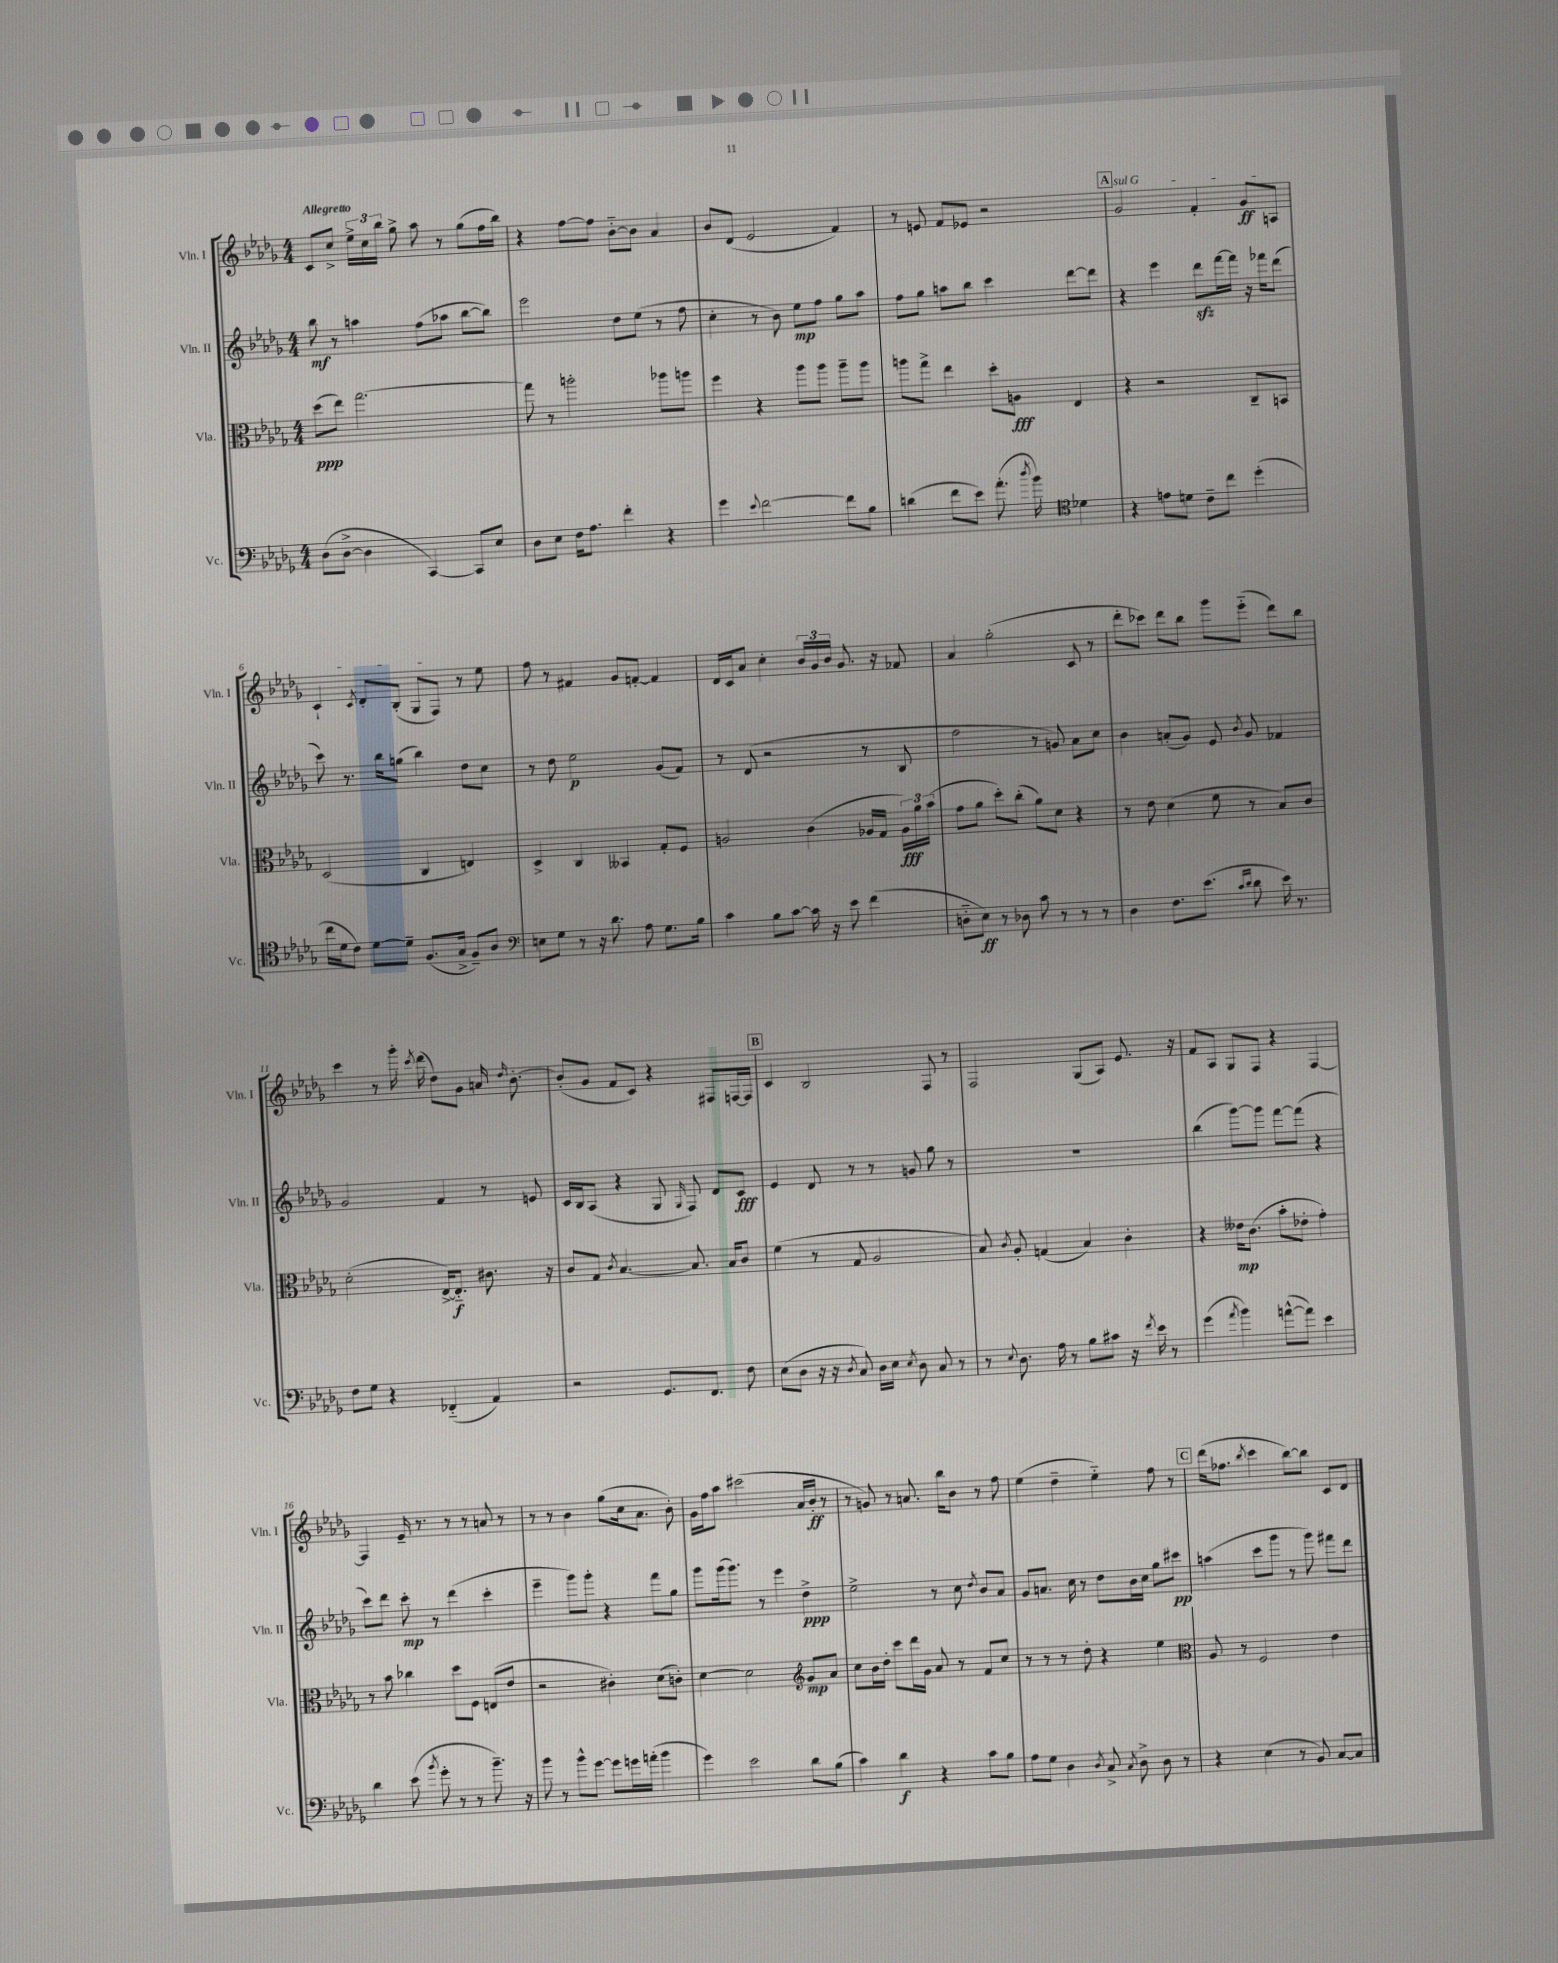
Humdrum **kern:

**kern	**dynam	**kern	**dynam	**kern	**dynam	**kern	**dynam
*part4	*part4	*part3	*part3	*part2	*part2	*part1	*part1
*staff4	*staff4	*staff3	*staff3	*staff2	*staff2	*staff1	*staff1
*I"Vc.	*	*I"Vla.	*	*I"Vln. II	*	*I"Vln. I	*
*I'Vc.	*	*I'Vla.	*	*I'Vln. II	*	*I'Vln. I	*
*clefF4	*	*clefC3	*	*clefG2	*	*clefG2	*
*k[b-e-a-d-g-]	*	*k[b-e-a-d-g-]	*	*k[b-e-a-d-g-]	*	*k[b-e-a-d-g-]	*
*M4/4	*	*M4/4	*	*M4/4	*	*M4/4	*
=1	=1	=1	=1	=1	=1	=1	=1
!	!	!	!	!	!	!LO:TX:a:B:t=Allegretto	!
(8D-\L	.	(8dd-\L	ppp	8bb-\	mf	8c/L	.
[8D-^\J	.	8ee-\J)	.	8r	.	8cc^/J	.
4D-\]	.	[2.gg-\	.	4aan\	.	24ee-^\LL	.
.	.	.	.	.	.	24cc\	.
.	.	.	.	.	.	24bb-\JJ	.
.	.	.	.	.	.	8gg-^\	.
[4CC/)	.	.	.	(8ff\L	.	8aa-\	.
.	.	.	.	8aa-X\J	.	8r	.
8CC/L]	.	.	.	[8bb-\L	.	(8gg-\L	.
8E-/J	.	.	.	8bb-\J])	.	16ff\L	.
.	.	.	.	.	.	16bb-\JJ)	.
=2	=2	=2	=2	=2	=2	=2	=2
8D-\L	.	8gg-\]	.	2eee-\	.	4r	.
8E-\J	.	8r	.	.	.	.	.
16F\KL	.	2aan'\	.	.	.	[8ff\L	.
8.A-\J	.	.	.	.	.	.	.
.	.	.	.	.	.	8ff\J]	.
4f'\	.	.	.	8dd-\L	.	[8b-\L	.
.	.	.	.	(8ee-\J	.	8b-\J]	.
4r	.	8aa-X\L	.	8r	.	4a-/	.
.	.	8aan\J	.	8ff\	.	.	.
=3	=3	=3	=3	=3	=3	=3	=3
4g-\	.	4ff\	.	4cc'\	.	8b-/L	.
.	.	.	.	.	.	(8d-/J	.
8qqe-/	.	.	.	.	.	.	.
[2f\	.	4r	.	8r	.	2e-/	.
.	.	.	.	8b-\)	.	.	.
.	.	8aa-\L	.	8ee-\L	mp	.	.
.	.	8aa-\J	.	8ff\J	.	.	.
8f\L]	.	8aa-~\L	.	8gg-\L	.	4f/)	.
8B-\J	.	8aa-\J	.	8aa-\J	.	.	.
=4	=4	=4	=4	=4	=4	=4	=4
(4dn\	.	8aan\L	.	8ff\L	.	8r	.
.	.	8gg-^\J	.	8gg-\J	.	8en/	.
8f\L	.	4ee-\	.	8aan\L	.	8f/L	.
8e-\J)	.	.	.	8bb-\J	.	8e-X/J	.
(8.a-'\	.	8dd-'\L	.	4ccc\	.	2r	.
.	.	8An\J	fff	.	.	.	.
8qdd-/	.	.	.	.	.	.	.
16b-\)	.	.	.	.	.	.	.
*clefC4	*	*	*	*	*	*	*
4d-X\	.	4E-/	.	[8ddd-\L	.	.	.
.	.	.	.	8ddd-\J]	.	.	.
!!LO:REH:place=s1:t=A
=5	=5	=5	=5	=5	=5	=5	=5
!	!	!	!	!	!	!LO:TX:a:i:t=sul G	!
4r	.	4r	.	4r	.	2g-/	.
8en\L	.	2r	.	4eee-\	.	.	.
8dn\J	.	.	.	.	.	.	.
8c~\L	.	.	.	8ddd-zz\L	.	4f'/	.
8cc\J	.	.	.	[16fff\L	.	.	.
.	.	.	.	16fff\JJ]	.	.	.
(4dd-'\	.	8C~/L	.	16r	.	8g-/L	ff
.	.	.	.	16fff-X\KL	.	.	.
.	.	8BBn/J	.	(8ddd-\J	.	8An/J	.
!!LO:LB:g=z
=6	=6	=6	=6	=6	=6	=6	=6
16cc\LL	.	(2D-/	.	8ccc\)	.	4c`/	.
16d-\J	.	.	.	.	.	.	.
8c\J)	.	.	.	8.r	.	.	.
.	.	.	.	.	.	8qc/	.
[8d-\L	.	.	.	.	.	8d-'/L	.
.	.	.	.	16bb-\KL	.	.	.
8d-~\J]	.	.	.	(8ggn\J	.	(8B-'/J	.
(8.F/L	.	4C/	.	4bb-\)	.	8G-/L	.
.	.	.	.	.	.	8F/J)	.
16G-^/Jk	.	.	.	.	.	.	.
8F~/L)	.	4En/)	.	8dd-\L	.	8r	.
8A-/J	.	.	.	8cc\J	.	8ee-\	.
=7	=7	=7	=7	=7	=7	=7	=7
*clefF4	*	*	*	*	*	*	*
8En\L	.	4D-^/	.	8r	.	8ff\	.
8G-\J	.	.	.	8dd-\	.	8r	.
8r	.	4C/	.	2ee-\	p	4f#X/	.
16r	.	.	.	.	.	.	.
8.d-\	.	.	.	.	.	.	.
.	.	4BB--X/	.	.	.	8g-/L	.
8A-\	.	.	.	.	.	[8fn'/J	.
8.G-\L	.	8G-'/L	.	(8g-/L	.	4f/]	.
.	.	8F/J	.	8f/J)	.	.	.
16B-\Jk	.	.	.	.	.	.	.
=8	=8	=8	=8	=8	=8	=8	=8
4c\	.	2An/	.	8r	.	16d-/LL	.
.	.	.	.	.	.	16c/J	.
.	.	.	.	(8d-/	.	8a-/J	.
8B-\L	.	.	.	2r	.	4cc'\	.
[8c\J	.	.	.	.	.	.	.
16c\]	.	(4c\	.	.	.	24b-/LL	.
.	.	.	.	.	.	24g-/	.
16r	.	.	.	.	.	.	.
.	.	.	.	.	.	24b-/JJ	.
8e-\	.	.	.	.	.	8.g-/	.
(4f\	.	16A-X/LL	.	8r	.	.	.
.	.	16G-/JJ	.	.	.	16r	.
.	.	24A-\LL)	fff	8B-/	.	8f-X/	.
.	.	24a-\	.	.	.	.	.
.	.	(24b-\JJ	.	.	.	.	.
=9	=9	=9	=9	=9	=9	=9	=9
8Dn\L	.	8g-\L	.	2ff\	.	4a-/	.
8E-\J)	ff	8a-\J	.	.	.	.	.
8r	.	8dd-'\L)	.	.	.	(2gg-'\	.
8D-X\	.	(8cc'\J	.	.	.	.	.
8c\	.	8a-\L)	.	8r	.	.	.
8r	.	8d-\J	.	8gn/)	.	.	.
8r	.	4r	.	8a-\L	.	8c/	.
8r	.	.	.	8cc\J	.	8r	.
=10	=10	=10	=10	=10	=10	=10	=10
4D-\	.	8r	.	4b-\	.	8ddd-'\L	.
.	.	8e-\	.	.	.	8ccc-X\J)	.
8.F\L	.	(4d-\	.	(8an'/L	.	8ddd-\L	.
.	.	.	.	8g-/J)	.	8bb-\J	.
(8.e-\J	.	.	.	.	.	.	.
.	.	8f\	.	8e-/	.	8ggg-\L	.
16qqc/LL	.	.	.	.	.	.	.
16qqd-/JJ	.	.	.	8qb-/	.	.	.
8d-\	.	8r	.	8g-/	.	(8eee-\J	.
16e-\)	.	8B-/L)	.	4f-X/	.	8ddd-\L)	.
8.r	.	.	.	.	.	.	.
.	.	8c/J	.	.	.	8bb-\J	.
!!LO:LB:g=z
=11	=11	=11	=11	=11	=11	=11	=11
8F\L	.	(2d-'\	.	2g-/	.	4ccc\	.
8G-\J	.	.	.	.	.	.	.
4r	.	.	.	.	.	8r	.
.	.	.	.	.	.	16ggg-'\	.
.	.	.	.	.	.	8qccc/	.
.	.	.	.	.	.	(16ddd-\	.
(4FF-X/	.	[16E-^/KL)	.	4f/	.	8dd-\L)	.
.	.	8.E-/J]	f	.	.	.	.
.	.	.	.	.	.	8g-\J	.
4AA-/)	.	8.c#X\	.	8r	.	16an/	.
.	.	.	.	.	.	16qqdd-/	.
.	.	.	.	.	.	[8.b-'\	.
.	.	.	.	8en/	.	.	.
.	.	16r	.	.	.	.	.
=12	=12	=12	=12	=12	=12	=12	=12
2r	.	8c/L	.	16c/LL	.	(8b-'/L]	.
.	.	.	.	16B-/J	.	.	.
.	.	8G-/J	.	(8A-/J	.	8g-/J	.
.	.	8qc/	.	.	.	.	.
.	.	[4.B-/	.	4r	.	8f/L	.
.	.	.	.	.	.	8c/J)	.
8.GG-/L	.	.	.	8G-/	.	4r	.
.	.	.	.	16qqG-/	.	.	.
.	.	8.B-/]	.	8F/)	.	.	.
8.FF/J	.	.	.	.	.	.	.
.	.	.	.	8d-/L	.	8F#X/L	.
.	.	16B-/KL	.	.	.	.	.
8F\	.	8c/J	.	8c/J	fff	[16Fn/L	.
.	.	.	.	.	.	16F/JJ]	.
!!LO:REH:place=s1:t=B
=13	=13	=13	=13	=13	=13	=13	=13
(8E-\L	.	(4f\	.	4e-/	.	4c/	.
8D-\J	.	.	.	.	.	.	.
16r	.	8r	.	8d-/	.	2B-/	.
16r	.	.	.	.	.	.	.
8qD-/	.	.	.	.	.	.	.
8C/)	.	8G-/	.	8r	.	.	.
16D-\LL	.	2A-/	.	8r	.	.	.
16E-\JJ	.	.	.	.	.	.	.
8qE-/	.	.	.	.	.	.	.
8D-\	.	.	.	8gn/	.	.	.
8C/	.	.	.	8gg-\	.	8F/	.
8r	.	.	.	8r	.	8r	.
=14	=14	=14	=14	=14	=14	=14	=14
8r	.	8B-/)	.	1r	.	2F/	.
8qqE-/	.	8qc/	.	.	.	.	.
8.D-\	.	8A-'/	.	.	.	.	.
.	.	(4Gn/	.	.	.	.	.
16A-\	.	.	.	.	.	.	.
8r	.	.	.	.	.	.	.
8B-\L	.	4B-/)	.	.	.	(8G-/L	.
8c#X\J	.	.	.	.	.	8A-/J)	.
16r	.	4c'\	.	.	.	8.e-/	.
8qf/	.	.	.	.	.	.	.
16e-\	.	.	.	.	.	.	.
8r	.	.	.	.	.	.	.
.	.	.	.	.	.	16r	.
=15	=15	=15	=15	=15	=15	=15	=15
(4g-\	.	4r	.	(4bb-\	.	8f/L	.
.	.	.	.	.	.	8A-/J	.
8qa-/	.	.	.	.	.	.	.
4b-\)	.	16e--X\KL	mp	[8ggg-\L)	.	8G-/L	.
.	.	(8.c\J	.	.	.	.	.
.	.	.	.	8ggg-\J]	.	8F/J	.
([8an^^\L	.	8b-'\L	.	[8fff\L	.	4r	.
8a\J])	.	8e-X'\J	.	(8fff\J]	.	.	.
4e-\	.	4g-'\)	.	4r	.	[4F/	.
!!LO:LB:g=z
=16	=16	=16	=16	=16	=16	=16	=16
4d-\	.	8r	.	8ccc\L)	.	4F/]	.
.	.	8b-\	.	8ddd-\J	.	.	.
(8e-\	.	4cc-X\	.	8ccc'\	mp	16e-~/	.
.	.	.	.	.	.	8.r	.
8qb-/	.	.	.	.	.	.	.
8g-'\	.	.	.	8r	.	.	.
8r	.	8dd-\L	.	(4ddd-\	.	8r	.
8r	.	8F\J	.	.	.	8r	.
8.b-~\)	.	(8En/L	.	4ccc'\	.	8an/	.
.	.	8e-/J	.	.	.	8r	.
16r	.	.	.	.	.	.	.
=17	=17	=17	=17	=17	=17	=17	=17
8b-\	.	2r	.	4eee-~\	.	8r	.
8r	.	.	.	.	.	8r	.
8b-^^\L	.	.	.	8ggg-\L)	.	4b-\	.
[8g-\J	.	.	.	8ggg-'\J	.	.	.
8g-\L]	.	4c#X'\)	.	4r	.	(8gg-\L	.
16gn\L	.	.	.	.	.	16cc\k	.
(16an'\JJ	.	.	.	.	.	8.a-\J	.
4b-\	.	(8d-\L	.	8fff\L	.	.	.
.	.	8cn'\J)	.	8gg-\J	.	8b-'\)	.
=18	=18	=18	=18	=18	=18	=18	=18
4g-\)	.	[4d-\	.	8ggg-\L	.	16g-\LL	.
.	.	.	.	.	.	16ff\J	.
.	.	.	.	(16ggg-\k	.	8aa-\J	.
.	.	.	.	8.ggg-\J)	.	.	.
2e-\	.	2d-\]	.	.	.	(2ccc#X\	.
.	.	.	.	8r	.	.	.
.	.	.	.	4eee-\	.	.	.
*	*	*clefG2	*	*	*	*	*
8d-\L	.	8g-/L	mp	4dd-^\	ppp	16a-/LL	.
.	.	.	.	.	.	16b-'/JJ	ff
(8B-\J	.	8a-/J	.	.	.	8r	.
=19	=19	=19	=19	=19	=19	=19	=19
4c\)	.	8cc\L	.	2ee-^\	.	8r	.
.	.	16b-\L	.	.	.	8gn/)	.
.	.	16dd-'\JJ	.	.	.	.	.
4d-\	f	8ccc\L	.	.	.	8r	.
.	.	16ddd-\L	.	.	.	8.an/	.
.	.	16g-\JJ	.	.	.	.	.
4r	.	8a-/	.	8r	.	.	.
.	.	.	.	.	.	16bb-\KL	.
.	.	8r	.	8cc\	.	8b-\J	.
.	.	.	.	8qdd-/	.	.	.
8c\L	.	8f/L	.	8b-/L	.	8r	.
8B-\J	.	8cc/J	.	8a-/J	.	8ff\	.
=20	=20	=20	=20	=20	=20	=20	=20
8A-\L	.	8r	.	8g-/L	.	(4ee-\	.
8G-\J	.	8r	.	8.an/J	.	.	.
4D-\	.	8r	.	.	.	4dd-~\	.
.	.	.	.	16cc\	.	.	.
.	.	8dd-'\	.	8r	.	.	.
8qD-/	.	.	.	.	.	.	.
8C^/	.	4r	.	8dd-\L	.	4ee-\)	.
8qC/	.	.	.	.	.	.	.
8D-^\	.	.	.	16b-\L	.	.	.
.	.	.	.	16cc\JJ	.	.	.
8D-\	.	4ee-\	.	8gg-\L	.	8ff\	.
8r	.	.	.	8ccc#X\J	pp	8r	.
!!LO:REH:place=s1:t=C
=21	=21	=21	=21	=21	=21	=21	=21
*	*	*clefC3	*	*	*	*	*
4r	.	8A-/	.	(4aan\	.	(16ddd-\KL	.
.	.	.	.	.	.	8.ff-X\J	.
.	.	8r	.	.	.	.	.
.	.	.	.	.	.	8qbb-/	.
(4E-\	.	2F/	.	8ccc\L	.	4ccc\	.
.	.	.	.	8ggg-\J	.	.	.
8r	.	.	.	8r	.	[8bb-\L)	.
8BB-/)	.	.	.	8ggg-\)	.	8bb-\J]	.
[8C/L	.	4e-\	.	8fff#X\L	.	8c/L	.
8C/J]	.	.	.	8ddd-\J	.	8d-/J	.
==	==	==	==	==	==	==	==
*-	*-	*-	*-	*-	*-	*-	*-
